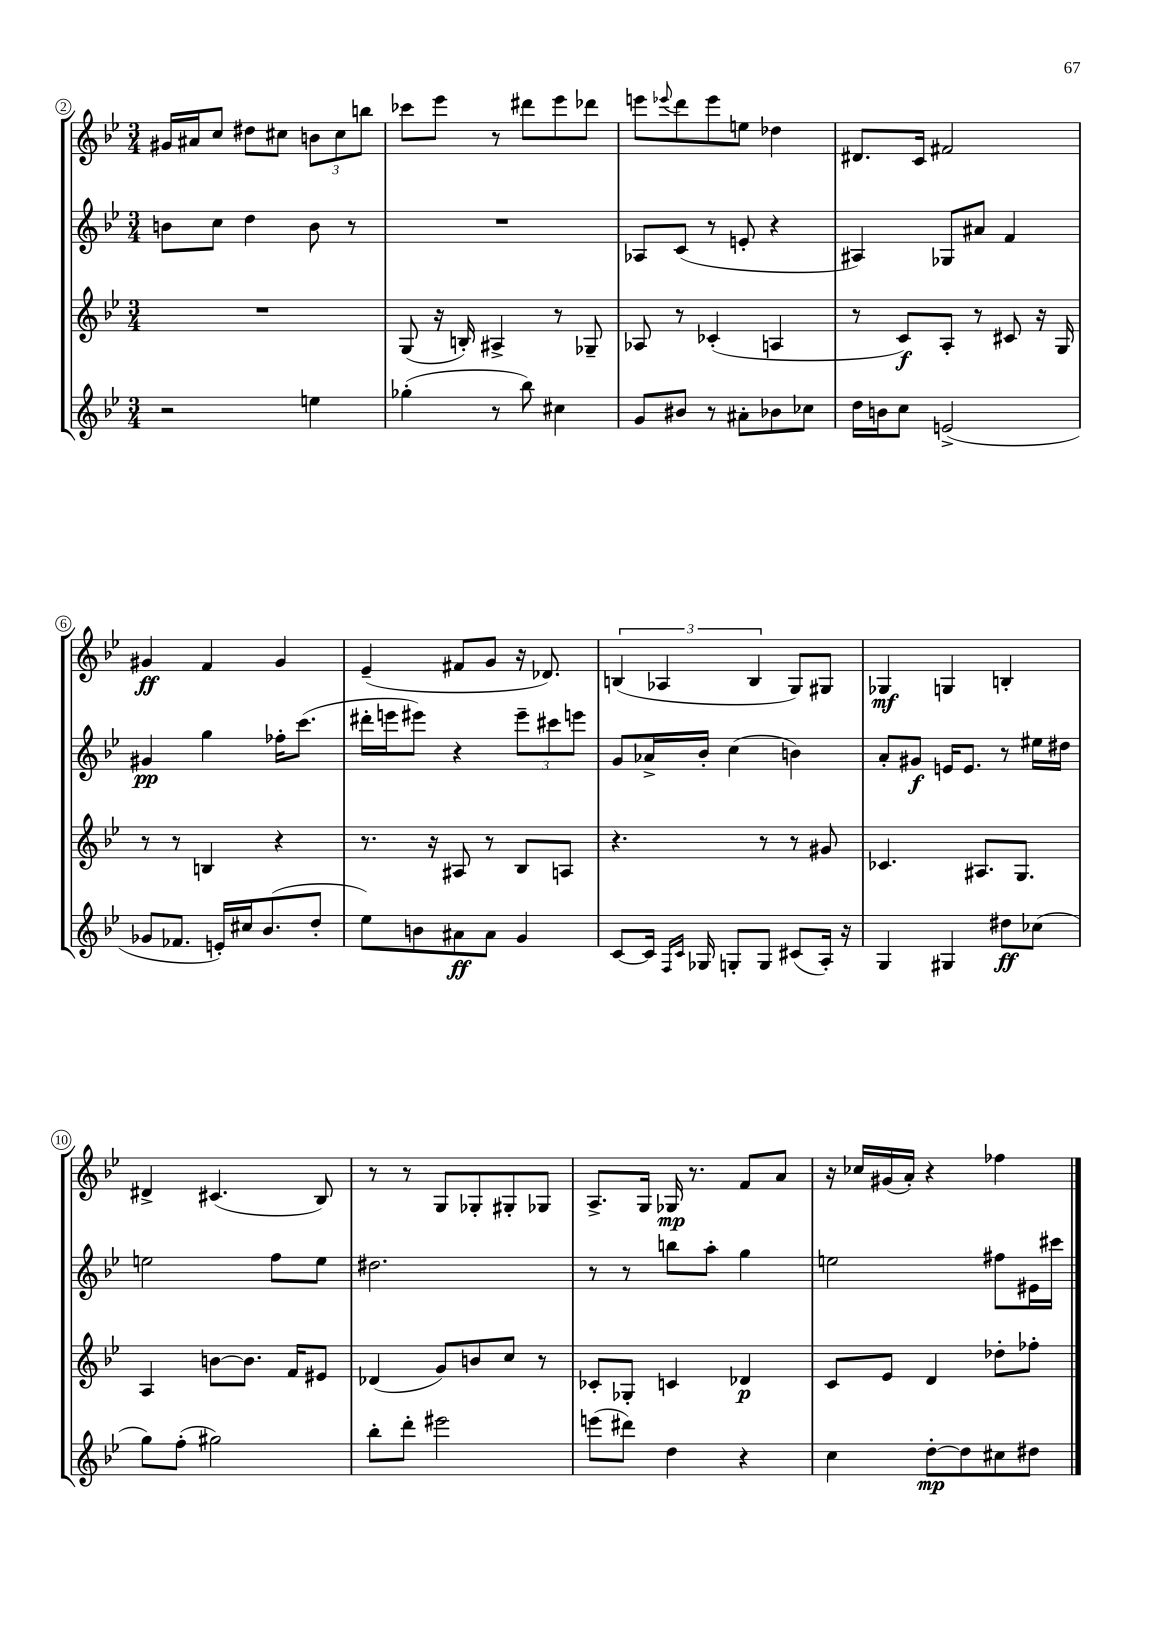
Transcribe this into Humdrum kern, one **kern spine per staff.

**kern	**dynam	**kern	**dynam	**kern	**dynam	**kern	**dynam
*part4	*part4	*part3	*part3	*part2	*part2	*part1	*part1
*staff4	*staff4	*staff3	*staff3	*staff2	*staff2	*staff1	*staff1
*clefG2	*	*clefG2	*	*clefG2	*	*clefG2	*
*k[b-e-]	*	*k[b-e-]	*	*k[b-e-]	*	*k[b-e-]	*
*M3/4	*	*M3/4	*	*M3/4	*	*M3/4	*
=2	=2	=2	=2	=2	=2	=2	=2
2r	.	2.r	.	8bn\L	.	16g#X/LL	.
.	.	.	.	.	.	16a#X/J	.
.	.	.	.	8cc\J	.	8cc/J	.
.	.	.	.	4dd\	.	8dd#X\L	.
.	.	.	.	.	.	8cc#X\J	.
4een\	.	.	.	8b\	.	12bn\L	.
.	.	.	.	.	.	12cc#\	.
.	.	.	.	8r	.	.	.
.	.	.	.	.	.	12bbn\J	.
=3	=3	=3	=3	=3	=3	=3	=3
(4gg-X'\	.	(8G/	.	2.r	.	8ccc-X\L	.
.	.	16r	.	.	.	8eee-\J	.
.	.	16Bn'/)	.	.	.	.	.
8r	.	4A#X^/	.	.	.	8r	.
8bb-\)	.	.	.	.	.	8ddd#X\L	.
4cc#X\	.	8r	.	.	.	8eee-\	.
.	.	8G-X~/	.	.	.	8ddd-X\J	.
=4	=4	=4	=4	=4	=4	=4	=4
8g/L	.	8A-X/	.	8A-X/L	.	8eeen\L	.
.	.	.	.	.	.	8qqeee-X/	.
8b#X/J	.	8r	.	(8c/J	.	8ddd\	.
8r	.	(4c-X'/	.	8r	.	8eee-\	.
8a#X'\L	.	.	.	8en'/	.	8een\J	.
8b-X\	.	4An/	.	4r	.	4dd-X\	.
8cc-X\J	.	.	.	.	.	.	.
=5	=5	=5	=5	=5	=5	=5	=5
16dd\LL	.	8r	.	4A#X/)	.	8.d#X/L	.
16bn\J	.	.	.	.	.	.	.
8cc\J	.	8c/L)	f	.	.	.	.
.	.	.	.	.	.	16c/Jk	.
(2en^/	.	8A'/J	.	8G-X/L	.	2f#X/	.
.	.	8r	.	8a#X/J	.	.	.
.	.	8c#X/	.	4f/	.	.	.
.	.	16r	.	.	.	.	.
.	.	16G/	.	.	.	.	.
!!LO:LB:g=z
=6	=6	=6	=6	=6	=6	=6	=6
8g-X/L	.	8r	.	4g#X/	pp	4g#X/	ff
8.f-X/J	.	8r	.	.	.	.	.
.	.	4Bn/	.	4gg\	.	4f/	.
16en'/LL)	.	.	.	.	.	.	.
16cc#X/J	.	.	.	.	.	.	.
(8.b-/	.	.	.	.	.	.	.
.	.	4r	.	16ff-X'\KL	.	4g#/	.
.	.	.	.	(8.ccc\J	.	.	.
8dd'/J	.	.	.	.	.	.	.
=7	=7	=7	=7	=7	=7	=7	=7
8ee-\L)	.	8.r	.	16ddd#X'\LL	.	(4e-~/	.
.	.	.	.	16eeen\J	.	.	.
8bn\	.	.	.	8eee#X\J)	.	.	.
.	.	16r	.	.	.	.	.
8a#X\	ff	8A#X/	.	4r	.	8f#X/L	.
8a#\J	.	8r	.	.	.	8g/J	.
4g/	.	8B-/L	.	12eee#~\L	.	16r	.
.	.	.	.	.	.	8.d-X/)	.
.	.	.	.	12ccc#X\	.	.	.
.	.	8An/J	.	.	.	.	.
.	.	.	.	12eeen\J	.	.	.
=8	=8	=8	=8	=8	=8	=8	=8
[8c/L	.	4.r	.	8g/L	.	(6Bn/	.
16c/Jk]	.	.	.	16a-X^/L	.	.	.
.	.	.	.	.	.	6A-X/	.
16qqF/LL	.	.	.	.	.	.	.
16qqc/JJ	.	.	.	.	.	.	.
16G-X/	.	.	.	16b-'/JJ	.	.	.
8Gn'/L	.	.	.	(4cc\	.	.	.
.	.	.	.	.	.	6B/	.
8G/J	.	8r	.	.	.	.	.
(8c#X/L	.	8r	.	4bn\)	.	8G/L)	.
16A'/Jk)	.	8g#X/	.	.	.	8G#X/J	.
16r	.	.	.	.	.	.	.
=9	=9	=9	=9	=9	=9	=9	=9
4G/	.	4.c-X/	.	8a'/L	.	4G-X/	mf
.	.	.	.	8g#X/J	f	.	.
4G#X/	.	.	.	16en/KL	.	4Gn/	.
.	.	.	.	8.e/J	.	.	.
.	.	8.A#X/L	.	.	.	.	.
8dd#X\L	ff	.	.	8r	.	4Bn'/	.
.	.	8.G/J	.	.	.	.	.
(8cc-X\J	.	.	.	16ee#X\LL	.	.	.
.	.	.	.	16dd#X\JJ	.	.	.
!!LO:LB:g=z
=10	=10	=10	=10	=10	=10	=10	=10
8gg\L)	.	4A/	.	2een\	.	4d#X^/	.
(8ff'\J	.	.	.	.	.	.	.
2gg#X\)	.	[8bn\L	.	.	.	(4.c#X/	.
.	.	8.b\J]	.	.	.	.	.
.	.	.	.	8ff\L	.	.	.
.	.	16f/KL	.	.	.	.	.
.	.	8e#X/J	.	8ee\J	.	8B-/)	.
=11	=11	=11	=11	=11	=11	=11	=11
8bb-'\L	.	(4d-X/	.	2.dd#X\	.	8r	.
8ddd'\J	.	.	.	.	.	8r	.
2eee#X\	.	8g/L)	.	.	.	8G/L	.
.	.	8bn/	.	.	.	8G-X'/	.
.	.	8cc/J	.	.	.	8G#X'/	.
.	.	8r	.	.	.	8G-X/J	.
=12	=12	=12	=12	=12	=12	=12	=12
(8eeen\L	.	8c-X'/L	.	8r	.	8.A^/L	.
8ddd#X\J)	.	8G-X'/J	.	8r	.	.	.
.	.	.	.	.	.	16G/Jk	.
4dd\	.	4cn/	.	8bbn\L	.	16G-X/	mp
.	.	.	.	.	.	8.r	.
.	.	.	.	8aa'\J	.	.	.
4r	.	4d-X/	p	4gg\	.	8f/L	.
.	.	.	.	.	.	8a/J	.
=13	=13	=13	=13	=13	=13	=13	=13
4cc\	.	8c/L	.	2een\	.	16r	.
.	.	.	.	.	.	16cc-X/LL	.
.	.	8e-/J	.	.	.	(16g#X/	.
.	.	.	.	.	.	16a'/JJ)	.
[8dd'\L	mp	4d/	.	.	.	4r	.
8dd\]	.	.	.	.	.	.	.
8cc#X\	.	8dd-X'\L	.	8ff#X\L	.	4ff-X\	.
8dd#X\J	.	8ff-X'\J	.	16e#X\L	.	.	.
.	.	.	.	16ccc#X\JJ	.	.	.
==	==	==	==	==	==	==	==
*-	*-	*-	*-	*-	*-	*-	*-
